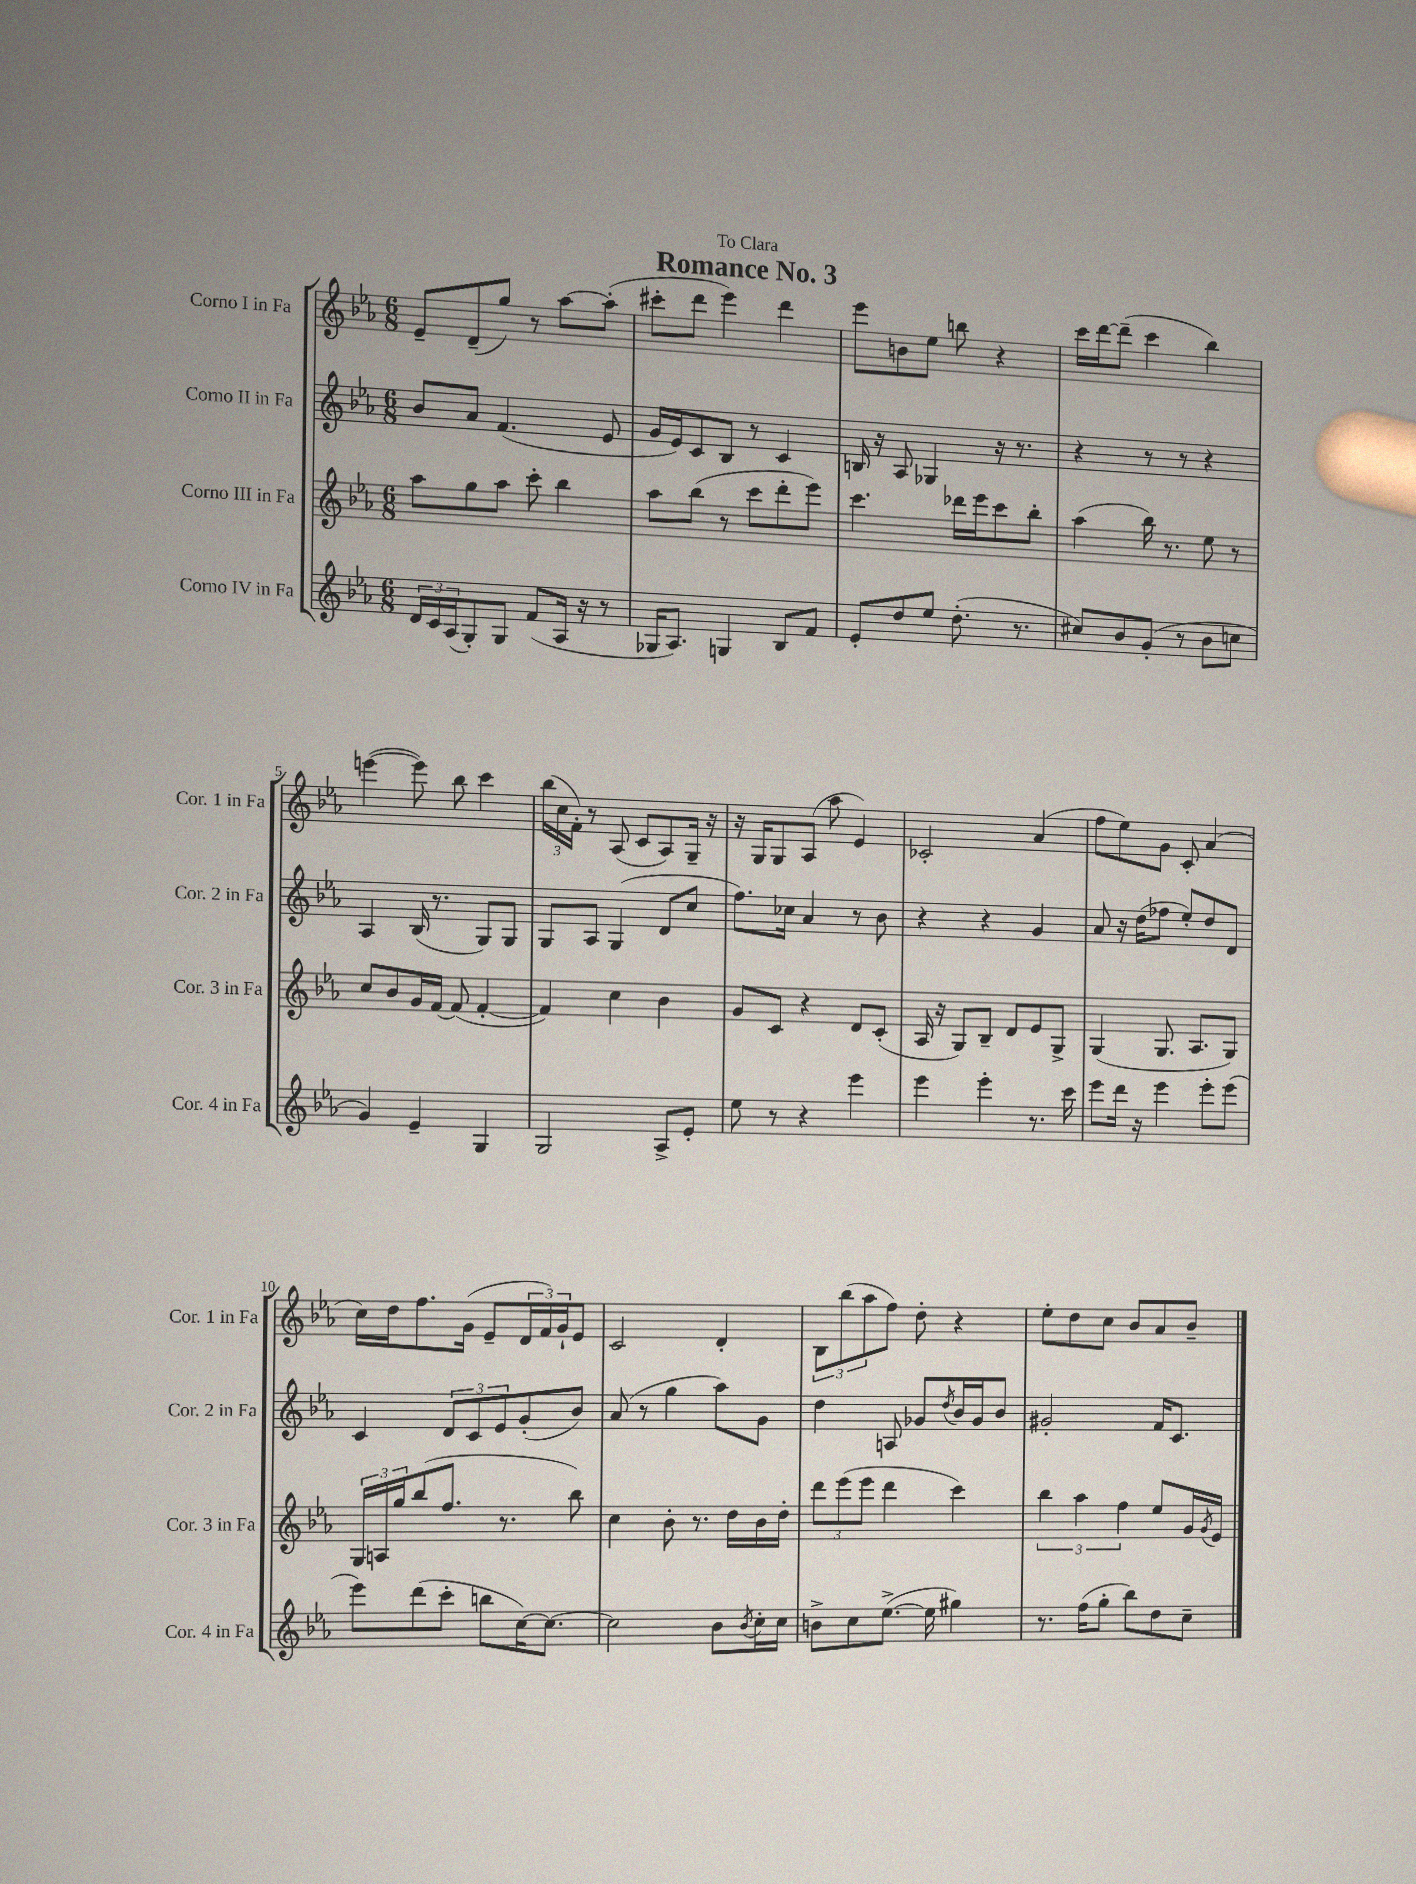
\header { title = "Romance No. 3" dedication = "To Clara" }
<<
\new StaffGroup <<
\new Staff = "s0" \with { instrumentName = "Corno I in Fa" shortInstrumentName = "Cor. 1 in Fa" } {
    \clef treble \key ees \major \numericTimeSignature \time 6/8
    ees'8-- d'8--( g''8) r8 aes''8~ aes''8-.( |
    cis'''8-. d'''8 ees'''4) d'''4 |
    ees'''8 b'8 ees''8 b''8 r4 |
    c'''16 d'''16~ d'''8--( c'''4 bes''4) |
    e'''4~( e'''8) bes''8 c'''4 |
    \tuplet 3/2 { bes''16( c''16 f'16-.) } r8 aes8( c'8 aes8) g16-- r16 |
    r16 g16 g8 aes8( aes''8 ees'4) |
    ces'2-. aes'4( |
    f''8 ees''8) g'8 c'8-. aes'4( |
    c''16) d''16 f''8. g'16( ees'8-- \tuplet 3/2 { d'16 f'16) g'16-! } ees'8 |
    c'2 d'4-. |
    \tuplet 3/2 { bes8 bes''8( aes''8 } f''8) d''8-. r4 |
    ees''8-. d''8 c''8 bes'8 aes'8 bes'8-- \bar "|." |
}
\new Staff = "s1" \with { instrumentName = "Corno II in Fa" shortInstrumentName = "Cor. 2 in Fa" } {
    \clef treble \key ees \major \numericTimeSignature \time 6/8
    bes'8 aes'8 f'4.( ees'8 |
    g'16 ees'16) c'8 bes8 r8 c'4 |
    b16 r16 aes8 ges4 r16 r8. |
    r4 r8 r8 r4 |
    aes4 bes16( r8. g8) g8 |
    g8 aes8 g4( d'8 c''8 |
    f''8.) ces''16 aes'4 r8 bes'8 |
    r4 r4 g'4 |
    aes'8 r16 d''16( fes''8 ees''8-.) d''8 d'8 |
    c'4 \tuplet 3/2 { d'8 c'8 ees'8 } g'8-.( bes'8) |
    aes'8( r8 g''4 aes''8) g'8 |
    d''4 a8 ges'8 \acciaccatura { d''8 } bes'16 ges'16 bes'8 |
    gis'2-. f'16 c'8. \bar "|." |
}
\new Staff = "s2" \with { instrumentName = "Corno III in Fa" shortInstrumentName = "Cor. 3 in Fa" } {
    \clef treble \key ees \major \numericTimeSignature \time 6/8
    aes''8 g''8 aes''8 c'''8-. bes''4 |
    aes''8 bes''8( r8 c'''8 d'''8-. ees'''8) |
    c'''4. des'''16 ees'''16 c'''8 bes''8-. |
    aes''4( bes''16) r8. ees''8 r8 |
    c''8 bes'8 g'16 f'16~ f'8( f'4~-. |
    f'4) c''4 bes'4 |
    g'8 c'8 r4 d'8 c'8-.( |
    aes16 r16 g8) bes8-- d'8 ees'8 g8-> |
    g4( g8. aes8. g8) |
    \tuplet 3/2 { g16 a16 g''16 } bes''8( f''8. r8. bes''8) |
    c''4 bes'8-. r8. d''16 bes'16 d''16-. |
    \tuplet 3/2 { d'''8 ees'''8( ees'''8 } d'''4 c'''4) |
    \tuplet 3/2 { bes''4 aes''4 f''4 } ees''8 g'16 \acciaccatura { g'8 } ees'16 \bar "|." |
}
\new Staff = "s3" \with { instrumentName = "Corno IV in Fa" shortInstrumentName = "Cor. 4 in Fa" } {
    \clef treble \key ees \major \numericTimeSignature \time 6/8
    \tuplet 3/2 { d'16 c'16 aes16( } g8-.) g8 f'8( aes16 r16 r8 |
    ges16 aes8.) g4 bes8 f'8 |
    ees'8-. d''8 ees''8 d''8.-.( r8. |
    cis''8) bes'8 g'8-.( r8 bes'8 c''8 |
    g'4) ees'4-- g4 |
    g2 aes8-> ees'8-. |
    ees''8 r8 r4 ees'''4 |
    ees'''4 ees'''4-. r8. c'''16 |
    ees'''8 d'''16 r16 ees'''4 ees'''8-. ees'''8( |
    ees'''8) d'''8( c'''8-. b''8 c''16~) c''8.~ |
    c''2 bes'8 \acciaccatura { bes'8 } c''16-. c''16 |
    b'8-> c''8 ees''8.~->( ees''16 gis''4) |
    r8. f''16( g''8-. bes''8) d''8 c''8-- \bar "|." |
}
>>
>>
